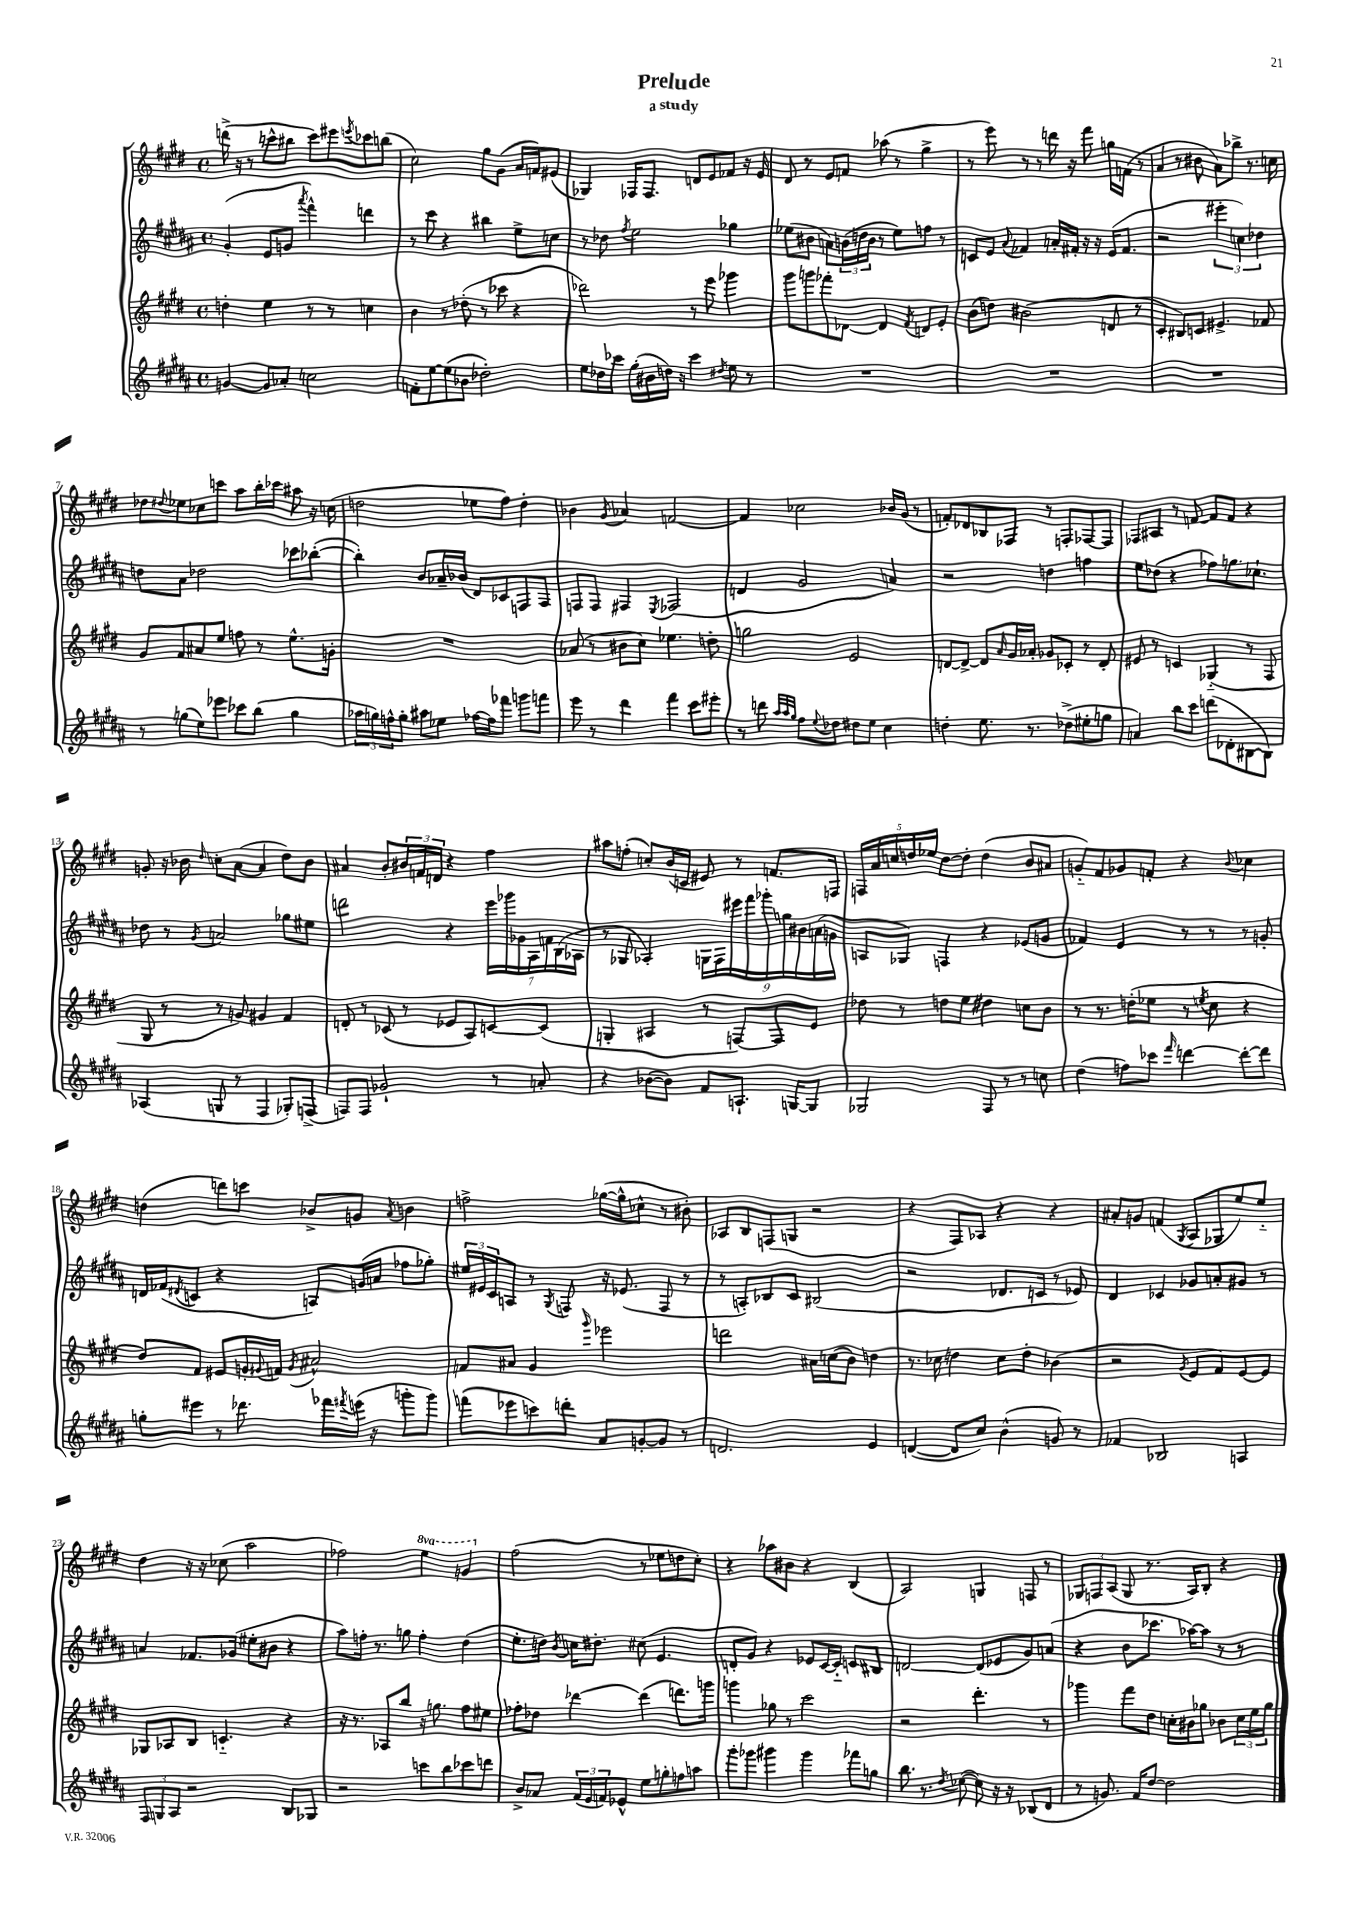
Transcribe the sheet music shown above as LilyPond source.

\header { title = "Prelude" subtitle = "a study" }
<<
\new StaffGroup <<
\new Staff = "s0" {
    \clef treble \key e \major \defaultTimeSignature \time 4/4 \set Staff.ottavationMarkups = #ottavation-simple-ordinals
    d'''16->( r16 r8 c'''8-^ bis''8 c'''8) eis'''8 \acciaccatura { e'''8 } ces'''8 b''8( |
    cis''2) gis''8 gis'8( a'16 f'16) eis'8( |
    ges4) fes16 fes8. d'8 e'8 fes'8 r16 e'16 |
    dis'8 r8 e'8 f'8 aes''8( r8 gis''4-> |
    r8 e'''8) r8 r8 d'''16 r16 fis'''8 g''16 f'16( r8 |
    a'4 r8 bis'8 a'8) bes''8-> r8. c''16 |
    des''8 \appoggiatura { dis''8 } ees''8 ces''8 c'''8 a''8 b''16-. ces'''16 ais''8 r16 c''16( |
    d''2 ees''8 fis''8) d''4-. |
    bes'4 \acciaccatura { gis'8 } aes'4 f'2~ |
    f'4 ces''2 bes'16 gis'16( r8 |
    f'8-.) des'8 bes8 fes8 r8 f8-. fes8~ fes8 |
    fes8 ais8 r8 f'8~ f'8 f'8 r4 |
    g'8-. r16 bes'16 \grace { dis''16 } c''8-. a'8~( a'4 dis''8) bes'8 |
    ais'4 b'8-. \tuplet 3/2 { bis'16 f'16 d'16 } r4 fis''4 |
    ais''8 f''8-.( c''8-.) b'16( c'16 eis'8) r8 f'8. f16 |
    \tuplet 5/4 { f16 a'16 c''16 d''16 ees''16 } d''8~ d''8-. d''4( b'8 ais'8 |
    g'8-_) fis'8 ges'8 f'8-. r4 \appoggiatura { b'8 } ces''4 |
    d''4( d'''8) c'''8 bes'8-> g'8 \acciaccatura { a'8 } b'4 |
    f''2-> ges''16~( ges''16-^ ces''8-^ r8 bis'8-.) |
    aes8 b8 f8( g8 r2 |
    r4 fis8) aes8 r4 r4 |
    ais'8-. g'8 f'4( \acciaccatura { gis8 } a8 ges8 e''8) e''8-_ |
    dis''4 r16 r16 ces''8( a''2 |
    fes''2) \ottava #1 e'''4 g''4 \ottava #0 |
    fis''2( r8 ees''8 d''8 cis''8-.) |
    r4 aes''8 bis'8 r4 b4( |
    a2) g4 f8 r8 |
    \tuplet 3/2 { ges8 f8 a8( } ges8 r8. a16) b8-. r4 \bar "|." |
}
\new Staff = "s1" {
    \clef treble \key b \major \defaultTimeSignature \time 4/4
    gis'4-.( e'8 g'8 \acciaccatura { ais'''8 } fis'''4-^) d'''4 |
    r8 cis'''8 r4 bis''4 e''8-> c''8 |
    r8 des''8 \acciaccatura { fis''8 } e''2 ges''4 |
    ees''8( bis'8 a'8) \tuplet 3/2 { b'16( d''16 b'16 } r8 ees''8) f''8 r8 |
    c'8 e'8 \appoggiatura { ais'8 } fes'4 a'16-. fis'16-. r16 r16 e'16( fis'8. |
    r2 \tuplet 3/2 { eis'''4-. c''4) des''4 } |
    d''8 ais'8 des''2 ces'''8 bes''8~-.( |
    bes''4-.) b'8 aes'16-- bes'16( dis'8) ces'8 f8 f8 |
    f8 f8 fis4 \acciaccatura { e8 } fes2( |
    d'4 gis'2 a'4) |
    r2 d''4 f''4 |
    e''8 des''8( r4 fes''8) g''8. ces''8.-! |
    des''8 r8 \acciaccatura { gis'8 } a'2 ges''8 eis''8 |
    d'''2 r4 \tuplet 7/4 { e'''16 ges'''16 ges'16 ais16 f'16 b16( aes16 } |
    r8 ges8 aes4-.) \tuplet 9/8 { g16 fis16 eis'''16 fis'''16 ges'''16-. g''16 bis'16 a'16( g'16 } |
    a8 ges8) f4 r4 ees'8( g'8 |
    fes'4) e'4 r8 r8 r8 g'8-. |
    d'16 fes'16( \acciaccatura { dis'8 } c'8 r4 a8) g'16( a'16 fes''8 ges''8-.) |
    \tuplet 3/2 { eis''16 eis'16 cis'16 } a8 r8 \acciaccatura { gis8 } f8 r16 ees'8.( f8 r8 |
    r8 a8-.) bes8 cis'8 bis2( |
    r2 des'8. c'16 r8 ees'8) |
    dis'4 ces'4 ges'8 a'8-. gis'8 r8 |
    a'4 fes'8. ges'16( eis''8-. bis'8 r4 |
    ais''8) f''16-. r8. g''8 f''4-. dis''4( |
    e''8.-. d''16) \acciaccatura { b'8 } c''16 dis''8.-. cis''8( e'4. |
    d'8-. gis'8) r4 ees'8 cis'16~ cis'16-_ c'8 bis8 |
    d'2~ d'8( ees'8 gis'8) a'8( |
    r4 b'8 ces'''8. aes''16~) aes''8 r8 r8 \bar "|." |
}
\new Staff = "s2" {
    \clef treble \key e \major \defaultTimeSignature \time 4/4
    d''4-. e''4 r8 r8 c''4 |
    b'4 r8 des''8-.( r8 ces'''8 r4 |
    des'''2) r8 e'''8 ges'''4 |
    gis'''8 g'''8 fes'''8-. des'8~ des'4 \acciaccatura { fis'8 } d'8 e'8-. |
    b'8( d''8) bis'2( d'8 r8 |
    cis'4-. bis8) c'8 eis'4.-> fes'8 |
    gis'8 fis'8 ais'8 e''8 f''8 r8 e''8.-^ g'16-. |
    R1 |
    aes'8( r8 bis'8 cis''8) ees''4. d''8-. |
    g''2 e'2 |
    d'8~ d'8~-> d'8 \grace { a'16 } gis'16 aes'16-. ges'8 ces'8-. r8 d'8-. |
    eis'8 r8 c'4 ges4-_( r8 fis8 |
    gis8 r8 r8 g'8) gis'4 fis'4 |
    d'8-. r8 ces'8( r8 ees'8 a8) c'8~ c'8( |
    g4-. ais4 r8 f8~) f8 e'8 |
    des''8 r8 d''8 e''8 dis''4 c''8 b'8 |
    r8 r8. d''16-.( ees''8 r8 \acciaccatura { e''8 } cis''8 r4 |
    dis''8) fis'8 eis'8 g'16-. \appoggiatura { gis'8 } f'16 \acciaccatura { gis'8 } ais'2-^ |
    f'8 ais'8 gis'4 \grace { gis'''16 } ees'''2 |
    d'''2 ais'16 c''16( b'8) d''4 |
    r8. ces''16 d''4 ces''8 d''8-. bes'4( |
    r2 \acciaccatura { gis'8 } e'8 fis'8) e'8~ e'8 |
    ges8 aes8 b8 c'4.-_ r4 |
    r16 r8. aes8 b''8 r16 g''8. fis''8 eis''8 |
    fes''8-. des''8 des'''4~ des'''4( d'''8.) g'''16 |
    g'''4 ges''8 r8 cis'''2 |
    r2 dis'''4.-. r8 |
    ges'''4 fis'''8 dis''8 c''16-. bis'16 ges''8 bes'8 \tuplet 3/2 { c''16 e''16 ges''16 } \bar "|." |
}
\new Staff = "s3" {
    \clef treble \key b \major \defaultTimeSignature \time 4/4
    g'4~ g'8 aes'8-. c''2 |
    f'8-. e''8~ e''8( bes'8 des''2-.) |
    e''8 des''16 ces'''16 gis''16-.( bis'16 d''16) r16 ces'''4 \acciaccatura { dis''8 } e''8 r8 |
    R1 |
    R1 |
    R1 |
    r8 g''8( e''8) ees'''8 ces'''8 b''8( g''4 |
    \tuplet 3/2 { aes''16 g''16) f''16-^ } g''8-. ais''8 ees''8 fes''16~ fes''16 fes'''8 g'''8 f'''8 |
    e'''8 r8 dis'''4 fis'''4 cis'''8 eis'''8-. |
    r8 d'''8 \grace { ais''32 ais''32 gis''32 } fis''8 \appoggiatura { e''8 } des''8 dis''8 e''8 cis''4 |
    d''4-. e''8. r8. des''8->( eis''8-. g''8 |
    a'4) b''8 cis'''8 d'''8( des'8-. bis8~ bis8) |
    aes4( g8 r8 fis4 ges8-.) f8->( |
    f8) f8 ges'2-! r8 a'8-. |
    r4 bes'8~( bes'8) fis'8 a8.-! g16~ g8 |
    ges2 fis8 r8 r8 c''8 |
    dis''4( f''8) ces'''8 \grace { fis'''16 } d'''4~ d'''8~-. d'''8 |
    g''8-. eis'''8 r8 des'''8. fes'''16 \acciaccatura { fis'''8 } e'''16( r16 g'''8-. g'''8) |
    f'''8( ees'''8 c'''8) d'''8-. ais'8 g'8~-. g'8 r8 |
    d'2. e'4 |
    d'4~( d'8 cis''8) b'4-^( g'8) r8 |
    fes'4 bes2 a4 |
    \tuplet 3/2 { fis8 g8 ais8 } r2 b8 ges8 |
    r2 c'''8 b''8 ces'''8 d'''8 |
    b'8-> aes'8 \tuplet 3/2 { fis'16( e'16 f'16) } ees'8-^ e''8 g''8-. f''8 a''8 |
    gis'''8-. ges'''8 gis'''4 gis'''4 fes'''8 g''8 |
    b''8. r8. \acciaccatura { dis''8 } ces''8~( ces''8) r16 r16 bes8( dis'8 |
    r8 g'8.) fis'16 dis''8~ dis''2 \bar "|." |
}
>>
>>
